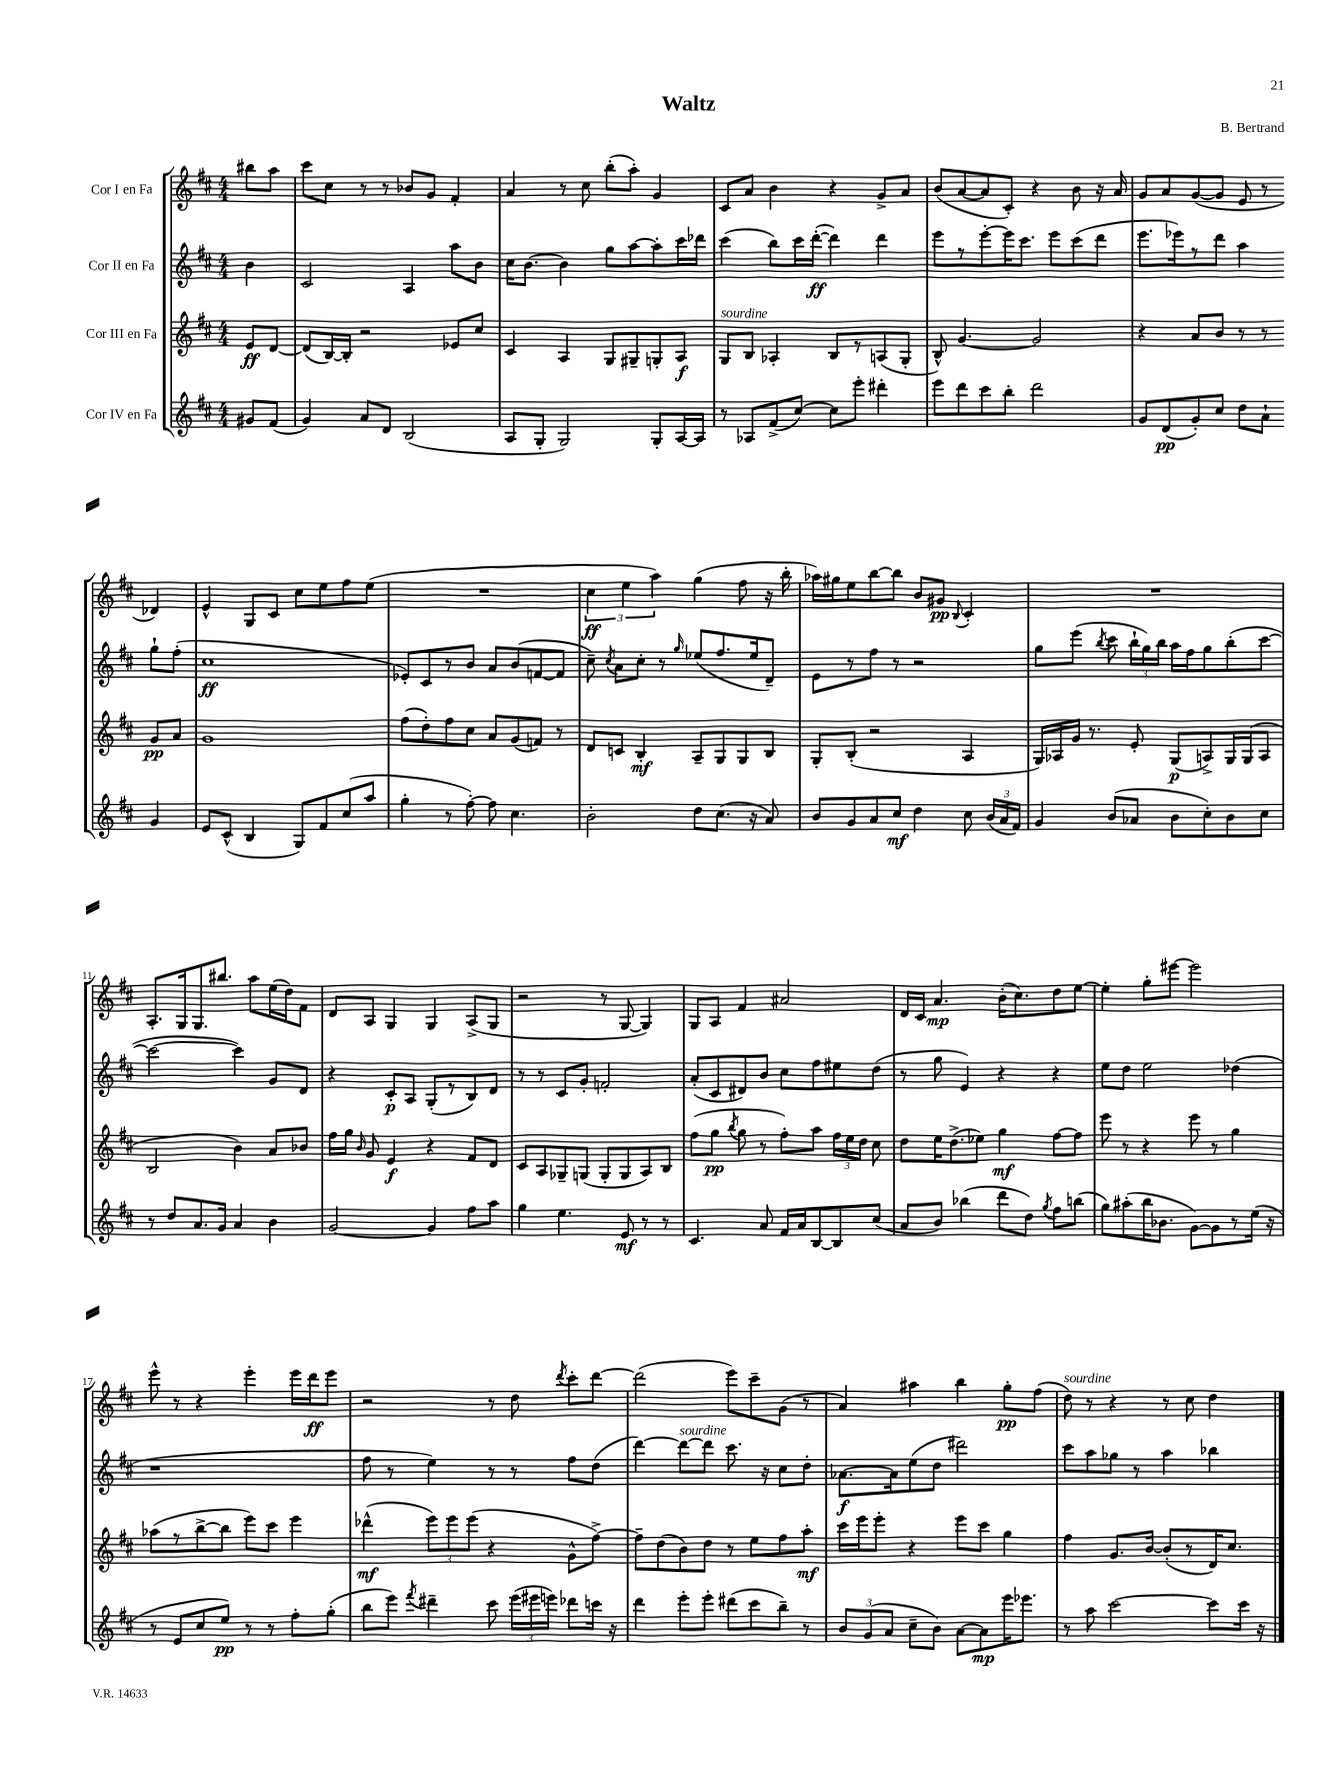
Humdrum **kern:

**kern	**dynam	**kern	**dynam	**kern	**dynam	**kern	**dynam
*part4	*part4	*part3	*part3	*part2	*part2	*part1	*part1
*staff4	*staff4	*staff3	*staff3	*staff2	*staff2	*staff1	*staff1
*I"Cor IV en Fa	*	*I"Cor III en Fa	*	*I"Cor II en Fa	*	*I"Cor I en Fa	*
*clefG2	*	*clefG2	*	*clefG2	*	*clefG2	*
*k[f#c#]	*	*k[f#c#]	*	*k[f#c#]	*	*k[f#c#]	*
*M4/4	*	*M4/4	*	*M4/4	*	*M4/4	*
=	=	=	=	=	=	=	=
8g#X/L	.	8e/L	ff	4b\	.	8bb#X\L	.
(8f#/J	.	[8d/J	.	.	.	8aa\J	.
=1	=1	=1	=1	=1	=1	=1	=1
4g/)	.	(8d/L]	.	2c#/	.	8ccc#\L	.
.	.	[16B/L)	.	.	.	8cc#\J	.
.	.	16B'/JJ]	.	.	.	.	.
8a/L	.	2r	.	.	.	8r	.
8d/J	.	.	.	.	.	8r	.
(2B/	.	.	.	4A/	.	8b-X/L	.
.	.	.	.	.	.	8g/J	.
.	.	8e-X/L	.	8aa\L	.	4f#'/	.
.	.	8cc#/J	.	8b\J	.	.	.
=2	=2	=2	=2	=2	=2	=2	=2
8A/L	.	4c#/	.	16cc#\KL	.	4a/	.
.	.	.	.	[8.b\J	.	.	.
8G'/J	.	.	.	.	.	.	.
2G/)	.	4A/	.	4b\]	.	8r	.
.	.	.	.	.	.	8cc#\	.
.	.	8G/L	.	8gg\L	.	(8bb'\L	.
.	.	8G#X~/	.	[8aa\	.	8aa'\J)	.
8G'/L	.	8Gn'/	.	8aa'\]	.	4g/	.
[16A/L	.	8A/J	f	16ccc#\L	.	.	.
16A/JJ]	.	.	.	16ddd-X\JJ	.	.	.
=3	=3	=3	=3	=3	=3	=3	=3
!	!	!LO:TX:a:i:t=sourdine	!	!	!	!	!
8r	.	8G/L	.	(4ccc#\	.	8c#/L	.
8A-X/L	.	8B/J	.	.	.	8a/J	.
(8f#^/	.	4A-X'/	.	8bb\L)	.	4b\	.
[8cc#/J)	.	.	.	16ccc#\L	.	.	.
.	.	.	.	([16ddd'\JJ	ff	.	.
8cc#\L]	.	8B/L	.	4ddd\])	.	4r	.
8eee'\J	.	8r	.	.	.	.	.
4ddd#X'\	.	(8An/	.	4ddd\	.	8g^/L	.
.	.	8G'/J	.	.	.	8a/J	.
=4	=4	=4	=4	=4	=4	=4	=4
8eee\L	.	8B^^/)	.	8eee\L	.	(8b/L	.
8ddd\	.	[4.g/	.	8r	.	[8a/	.
8ccc#\	.	.	.	[8eee'\	.	8a/]	.
8bb'\J	.	.	.	16eee\K]	.	8c#'/J)	.
.	.	.	.	8.ccc#\J	.	.	.
2ddd\	.	2g/]	.	.	.	4r	.
.	.	.	.	8eee\L	.	.	.
.	.	.	.	(8ccc#\	.	8b\	.
.	.	.	.	8ddd\J	.	16r	.
.	.	.	.	.	.	16a/	.
=5	=5	=5	=5	=5	=5	=5	=5
8g/L	.	4r	.	8.eee\L	.	8g/L	.
(8d/	pp	.	.	.	.	8a/	.
.	.	.	.	16eee-X\k)	.	.	.
8g'/)	.	8a/L	.	8r	.	([8g/	.
8cc#/J	.	8b/J	.	8ddd\J	.	8g/J]	.
8dd\L	.	8r	.	4aa\	.	8e/	.
8a`\J	.	8r	.	.	.	8r	.
4g/	.	8g/L	pp	8gg`\L	.	4d-X/)	.
.	.	8a/J	.	(8ff#'\J	.	.	.
!!LO:LB:g=z
=6	=6	=6	=6	=6	=6	=6	=6
8e/L	.	1g	.	1cc#	ff	4e^^/	.
(8c#^^/J	.	.	.	.	.	.	.
4B/	.	.	.	.	.	8G/L	.
.	.	.	.	.	.	8c#/J	.
8G/L)	.	.	.	.	.	8cc#\L	.
8f#/	.	.	.	.	.	8ee\	.
(8cc#/	.	.	.	.	.	8ff#\	.
8aa/J	.	.	.	.	.	(8ee\J	.
=7	=7	=7	=7	=7	=7	=7	=7
4gg'\	.	(8ff#\L	.	8e-X'/L)	.	1r	.
.	.	8dd'\)	.	8c#/	.	.	.
8r	.	8ff#\	.	8r	.	.	.
[8ff#'\)	.	8cc#\J	.	8b/J	.	.	.
8ff#\]	.	8a/L	.	8a/L	.	.	.
4.cc#\	.	(8g/	.	(8b/	.	.	.
.	.	8fn/J)	.	[8fn/	.	.	.
.	.	8r	.	8f/J]	.	.	.
=8	=8	=8	=8	=8	=8	=8	=8
2b'\	.	8d/L	.	8cc#~\)	.	6cc#\	ff
.	.	.	.	8qcc#/	.	.	.
.	.	8cn/J	.	8a\L	.	.	.
.	.	.	.	.	.	6ee\	.
.	.	4B'/	mf	8cc#'\J	.	.	.
.	.	.	.	.	.	6aa\)	.
.	.	.	.	8r	.	.	.
.	.	.	.	16qqgg/	.	.	.
8dd\L	.	8A~/L	.	(8ee-X/L	.	(4gg\	.
(8.cc#\J	.	8G/	.	8.ff#/	.	.	.
.	.	8G/	.	.	.	8ff#\	.
16r	.	.	.	16ee-/k	.	.	.
8a/)	.	8B/J	.	8d~/J)	.	16r	.
.	.	.	.	.	.	16bb'\	.
=9	=9	=9	=9	=9	=9	=9	=9
8b/L	.	8G'/L	.	8e\L	.	16aa-X\LL)	.
.	.	.	.	.	.	16gg#X\J	.
8g/	.	(8B'/J	.	8r	.	8ee\	.
8a/	.	2r	.	8ff#\J	.	[8bb\	.
8cc#/J	mf	.	.	8r	.	8bb\J]	.
4dd\	.	.	.	2r	.	8b/L	.
.	.	.	.	.	.	8g#X/J	pp
.	.	.	.	.	.	8qqB/	.
8cc#\	.	4A/	.	.	.	4c#'/	.
(24b/LL	.	.	.	.	.	.	.
24a/	.	.	.	.	.	.	.
24f#/JJ)	.	.	.	.	.	.	.
=10	=10	=10	=10	=10	=10	=10	=10
4g/	.	16G/LL)	.	8gg\L	.	1r	.
.	.	16A-X/	.	.	.	.	.
.	.	16g/JJ	.	(8eee\J	.	.	.
.	.	8.r	.	.	.	.	.
.	.	.	.	8qbb/	.	.	.
(8b/L	.	.	.	8ccc#\	.	.	.
8a-X/J	.	8e'/	.	24bb`\LL	.	.	.
.	.	.	.	24gg\)	.	.	.
.	.	.	.	24bb\JJ	.	.	.
8b\L	.	(8G/L	p	16aa\LL	.	.	.
.	.	.	.	16ff#\J	.	.	.
8cc#'\)	.	8An^/)	.	8gg\	.	.	.
8b\	.	16G/L	.	(8bb'\	.	.	.
.	.	(16G/J	.	.	.	.	.
8cc#\J	.	8A/J	.	[8ccc#\J	.	.	.
!!LO:LB:g=z
=11	=11	=11	=11	=11	=11	=11	=11
8r	.	2B/	.	2ccc#\_	.	8.A'/L	.
8dd/L	.	.	.	.	.	.	.
.	.	.	.	.	.	16G/k	.
8.a/	.	.	.	.	.	8.G/	.
16g/Jk	.	.	.	.	.	8.bb#X/J	.
4a/	.	4b\)	.	4ccc#\])	.	.	.
.	.	.	.	.	.	8aa\L	.
4b\	.	8a/L	.	8g/L	.	(16ee\L	.
.	.	.	.	.	.	16dd\J)	.
.	.	8b-X/J	.	8d/J	.	8f#\J	.
=12	=12	=12	=12	=12	=12	=12	=12
[2g/	.	16ff#\LL	.	4r	.	8d/L	.
.	.	16gg\JJ	.	.	.	.	.
.	.	16qqb/	.	.	.	.	.
.	.	8g/	.	.	.	8A/J	.
.	.	4e/	f	8c#'/L	p	4G/	.
.	.	.	.	8A/J	.	.	.
4g/]	.	4r	.	(8G'/L	.	4G/	.
.	.	.	.	8r	.	.	.
8ff#\L	.	8f#/L	.	8B/)	.	(8A^/L	.
8aa\J	.	8d/J	.	8d/J	.	8G/J	.
=13	=13	=13	=13	=13	=13	=13	=13
4gg\	.	8c#/L	.	8r	.	2r	.
.	.	8A/	.	8r	.	.	.
4.ee\	.	8G-X~/	.	8c#/L	.	.	.
.	.	(8Gn/J	.	8g'/J	.	.	.
.	.	8G'/L	.	2fn'/	.	8r	.
8e/	mf	8G/	.	.	.	[8G/	.
8r	.	8A/)	.	.	.	4G/])	.
8r	.	8B/J	.	.	.	.	.
=14	=14	=14	=14	=14	=14	=14	=14
4.c#/	.	(8ff#\L	.	(8a'/L	.	8G/L	.
.	.	8gg\J	pp	8c#/	.	8A/J	.
.	.	8qbb/	.	.	.	.	.
.	.	8gg\	.	8d#X/)	.	4f#/	.
8a/	.	8r	.	8b/J	.	.	.
16f#/LL	.	8ff#'\L)	.	8cc#\L	.	2a#X/	.
16a/J	.	.	.	.	.	.	.
[8B/	.	8aa\J	.	8ff#\	.	.	.
8B/]	.	24ff#\LL	.	8ee#X\	.	.	.
.	.	24ee\	.	.	.	.	.
.	.	24dd\JJ	.	.	.	.	.
(8cc#/J	.	8cc#\	.	(8dd\J	.	.	.
=15	=15	=15	=15	=15	=15	=15	=15
8a/L	.	8dd\L	.	8r	.	16d/LL	.
.	.	.	.	.	.	16c#/JJ	.
8b/J)	.	16ee\K	.	8gg\	.	4.a/	mp
.	.	(8.dd^\	.	.	.	.	.
(4bb-X\	.	.	.	4e/)	.	.	.
.	.	8ee-X\J)	.	.	.	.	.
8ddd\L	.	4gg\	mf	4r	.	(16b'\KL	.
.	.	.	.	.	.	8.cc#\)	.
8dd\J)	.	.	.	.	.	.	.
8qgg/	.	.	.	.	.	.	.
8ff#\L	.	[8ff#\L	.	4r	.	8dd\	.
(8bbn\J	.	8ff#\J]	.	.	.	[8ee\J	.
=16	=16	=16	=16	=16	=16	=16	=16
8gg\L)	.	8eee\	.	8ee\L	.	4ee'\]	.
(8aa#X'\	.	8r	.	8dd\J	.	.	.
16bb\K	.	4r	.	2ee\	.	8gg'\L	.
8.b-X\J	.	.	.	.	.	.	.
.	.	.	.	.	.	[8eee#X\J	.
[8g\L)	.	8eee\	.	.	.	2eee#\]	.
8g\]	.	8r	.	.	.	.	.
8r	.	4gg\	.	(4dd-X\	.	.	.
(16ee\Jk	.	.	.	.	.	.	.
16r	.	.	.	.	.	.	.
!!LO:LB:g=z
=17	=17	=17	=17	=17	=17	=17	=17
8r	.	(8aa-X\L	.	1r	.	8eee^^\	.
8e/L	.	8r	.	.	.	8r	.
8cc#/	.	[8bb^\	.	.	.	4r	.
8ee/J)	pp	8bb\J]	.	.	.	.	.
8r	.	8eee\L)	.	.	.	4eee'\	.
8r	.	8ccc#\J	.	.	.	.	.
8ff#'\L	.	4eee\	.	.	.	16eee\LL	.
.	.	.	.	.	.	16ddd\J	ff
(8gg'\J	.	.	.	.	.	8eee\J	.
=18	=18	=18	=18	=18	=18	=18	=18
8bb\L	.	(4ddd-X^^\	mf	8ff#\	.	2r	.
8eee\J)	.	.	.	8r	.	.	.
8qfff#/	.	.	.	.	.	.	.
4ddd#X~\	.	12eee\L)	.	4ee\)	.	.	.
.	.	12eee\	.	.	.	.	.
.	.	(12eee\J	.	.	.	.	.
8ccc#\	.	4r	.	8r	.	8r	.
(24eee\LL	.	.	.	8r	.	8dd\	.
24eee#X\	.	.	.	.	.	.	.
24eeen\JJ)	.	.	.	.	.	.	.
.	.	.	.	.	.	8qddd/	.
8ddd-X\L	.	8g^^\L	.	8ff#\L	.	8ccc#'\L	.
16cccn\Jk	.	[8ff#^\J)	.	(8dd\J	.	[8ddd\J	.
16r	.	.	.	.	.	.	.
=19	=19	=19	=19	=19	=19	=19	=19
4ddd\	.	8ff#~\L]	.	[4ddd\)	.	(2ddd\]	.
.	.	(8dd\	.	.	.	.	.
!	!	!	!	!LO:TX:a:i:t=sourdine	!	!	!
8eee'\L	.	8b\)	.	8ddd\L_	.	.	.
8eee'\J	.	8dd\J	.	8ddd\J]	.	.	.
(8ddd#X\L	.	8r	.	8.ccc#\	.	8eee\L)	.
8ccc#\	.	8ee\L	.	.	.	8ccc#~\	.
.	.	.	.	16r	.	.	.
8bb~\J)	.	8ff#\	.	8cc#\L	.	(8g\J	.
8r	.	8aa'\J	mf	8dd'\J	.	8r	.
=20	=20	=20	=20	=20	=20	=20	=20
12b/L	.	16ccc#\LL	.	[8.a-X\L	f	4a/)	.
.	.	16eee\J	.	.	.	.	.
(12g/	.	.	.	.	.	.	.
.	.	8eee'\J	.	.	.	.	.
12a/J	.	.	.	.	.	.	.
.	.	.	.	16a-\k]	.	.	.
8cc#~\L	.	4r	.	(8ee\	.	4aa#X\	.
8b\J)	.	.	.	8dd\J	.	.	.
[8a\L	.	8eee\L	.	2ddd#X\)	.	4bb\	.
8a\]	mp	8ccc#\J	.	.	.	.	.
16eee\K	.	4gg\	.	.	.	8gg'\L	pp
8.eee-X\J	.	.	.	.	.	.	.
.	.	.	.	.	.	(8ff#\J	.
=21	=21	=21	=21	=21	=21	=21	=21
!	!	!	!	!	!	!LO:TX:a:i:t=sourdine	!
8r	.	4ff#\	.	8ccc#\L	.	8dd\)	.
8aa\	.	.	.	8aa\	.	8r	.
[2ccc#\	.	8.g/L	.	8gg-X\J	.	4r	.
.	.	.	.	8r	.	.	.
.	.	[16b/Jk	.	.	.	.	.
.	.	(8b'/L]	.	4aa\	.	8r	.
.	.	8r	.	.	.	8cc#\	.
8ccc#\L]	.	16d/K)	.	4bb-X\	.	4dd\	.
.	.	8.cc#/J	.	.	.	.	.
16ccc#\Jk	.	.	.	.	.	.	.
16r	.	.	.	.	.	.	.
==	==	==	==	==	==	==	==
*-	*-	*-	*-	*-	*-	*-	*-
